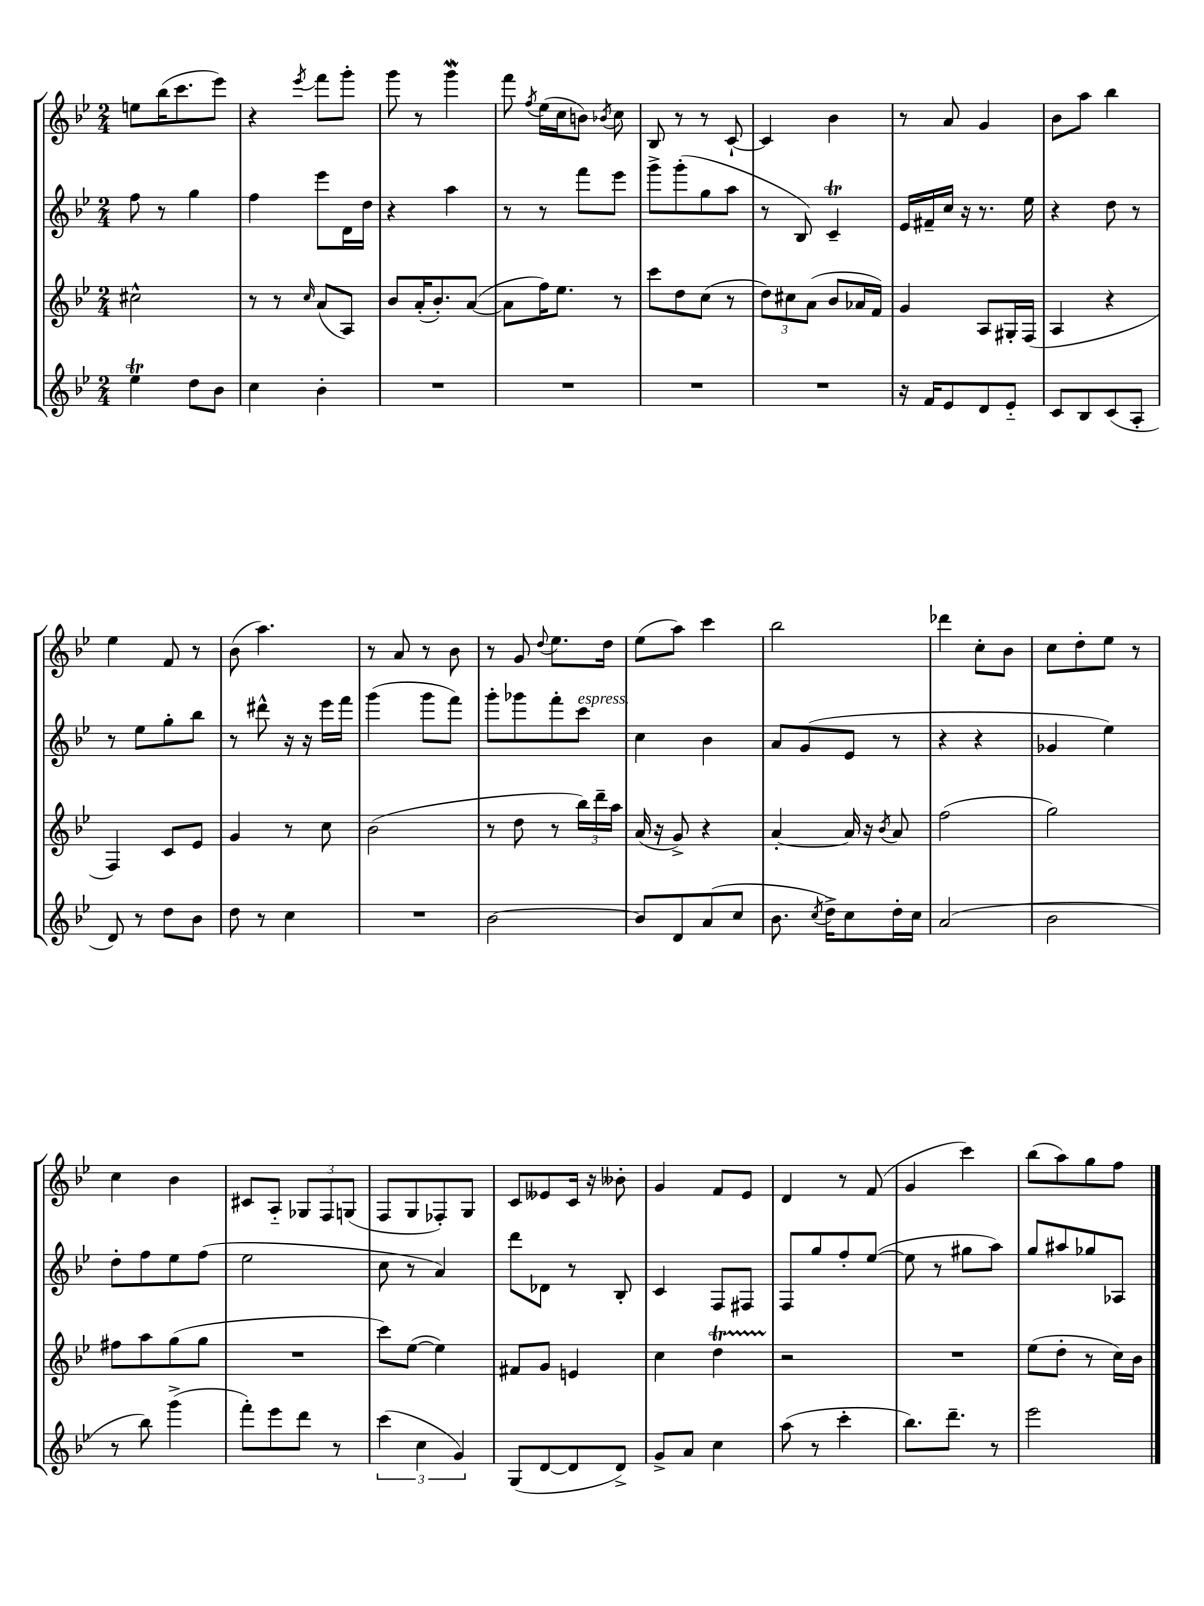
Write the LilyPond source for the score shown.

<<
\new StaffGroup <<
\new Staff = "s0" {
    \clef treble \key bes \major \numericTimeSignature \time 2/4
    \autoBeamOff e''8[ bes''16( c'''8. ees'''8]) |
    r4 \acciaccatura { ees'''8 } f'''8[ g'''8]-. |
    g'''8 r8 g'''4\mordent |
    f'''8 \acciaccatura { f''8 } ees''16[( c''16 b'8]) \acciaccatura { bes'8 } c''8 |
    bes8 r8 r8 c'8~-! |
    c'4 bes'4 |
    r8 a'8 g'4 |
    bes'8[ a''8] bes''4 |
    ees''4 f'8 r8 |
    bes'8( a''4.) |
    r8 a'8 r8 bes'8 |
    r8 g'8 \appoggiatura { d''8 } ees''8.[ d''16] |
    ees''8[( a''8]) c'''4 |
    bes''2 |
    des'''4 c''8[-. bes'8] |
    c''8[ d''8-. ees''8] r8 |
    c''4 bes'4 |
    cis'8[ a8]-_ \tuplet 3/2 { ges8[ f8 g8]( } |
    f8[ g8 fes8-.) g8] |
    c'8[ eeses'8 c'16] r16 beses'8-. |
    g'4 f'8[ ees'8] |
    d'4 r8 f'8( |
    g'4 c'''4) |
    bes''8[( a''8) g''8 f''8] \bar "|." |
}
\new Staff = "s1" {
    \clef treble \key bes \major \numericTimeSignature \time 2/4
    \autoBeamOff f''8 r8 g''4 |
    f''4 ees'''8[ d'16 d''16] |
    r4 a''4 |
    r8 r8 f'''8[ ees'''8] |
    g'''8[-> g'''8-.( g''8 a''8] |
    r8 bes8) c'4--\trill |
    ees'16[ fis'16-- c''16] r16 r8. ees''16 |
    r4 d''8 r8 |
    r8 ees''8[ g''8-. bes''8] |
    r8 dis'''8-^ r16 r16 ees'''16[ f'''16] |
    g'''4( g'''8[ f'''8]) |
    g'''8[-. ges'''8 f'''8-. c'''8]^\markup { \italic "espress." } |
    c''4 bes'4 |
    a'8[ g'8( ees'8] r8 |
    r4 r4 |
    ges'4 ees''4) |
    d''8[-. f''8 ees''8 f''8]( |
    ees''2 |
    c''8 r8 a'4) |
    d'''8[ des'8] r8 bes8-. |
    c'4 f8[ fis8] |
    f8[ g''8 f''8-. ees''8]~( |
    ees''8 r8 gis''8[ a''8]) |
    g''8[ ais''8 ges''8 aes8] \bar "|." |
}
\new Staff = "s2" {
    \clef treble \key bes \major \numericTimeSignature \time 2/4
    \autoBeamOff cis''2-^ |
    r8 r8 \grace { c''16 } a'8[( a8]) |
    bes'8[ a'16-.( bes'8.-.) a'8]~( |
    a'8[ f''16) ees''8.] r8 |
    c'''8[ d''8 c''8]( r8 |
    \tuplet 3/2 { d''8[) cis''8 a'8]( } bes'8[ aes'16 f'16]) |
    g'4 a8[ gis16-. f16]( |
    a4 r4 |
    f4) c'8[ ees'8] |
    g'4 r8 c''8 |
    bes'2( |
    r8 d''8 r8 \tuplet 3/2 { bes''16[) d'''16-- a''16] } |
    a'16( r16 g'8->) r4 |
    a'4~-. a'16 r16 \acciaccatura { bes'8 } a'8 |
    f''2( |
    g''2) |
    fis''8[ a''8 g''8( g''8] |
    R2 |
    c'''8[) ees''8]~( ees''4) |
    fis'8[ g'8] e'4 |
    c''4 d''4\startTrillSpan |
    r2\stopTrillSpan |
    R2 |
    ees''8[( d''8]-. r8 c''16[) bes'16] \bar "|." |
}
\new Staff = "s3" {
    \clef treble \key bes \major \numericTimeSignature \time 2/4
    \autoBeamOff ees''4\trill d''8[ bes'8] |
    c''4 bes'4-. |
    R2 |
    R2 |
    R2 |
    R2 |
    r16 f'16[ ees'8 d'8 ees'8]-_ |
    c'8[ bes8 c'8( a8]-. |
    d'8) r8 d''8[ bes'8] |
    d''8 r8 c''4 |
    R2 |
    bes'2~ |
    bes'8[ d'8 a'8( c''8] |
    bes'8. \acciaccatura { c''8 } d''16[->) c''8 d''16-. c''16] |
    a'2( |
    bes'2 |
    r8 bes''8) g'''4->( |
    f'''8[-.) ees'''8 d'''8] r8 |
    \tuplet 3/2 { c'''4( c''4 g'4) } |
    g8[( d'8~ d'8 d'8]->) |
    g'8[-> a'8] c''4 |
    a''8( r8 c'''4-. |
    bes''8.[) d'''8.]-- r8 |
    ees'''2 \bar "|." |
}
>>
>>
\layout { \context { \Score \remove "Bar_number_engraver" } }
